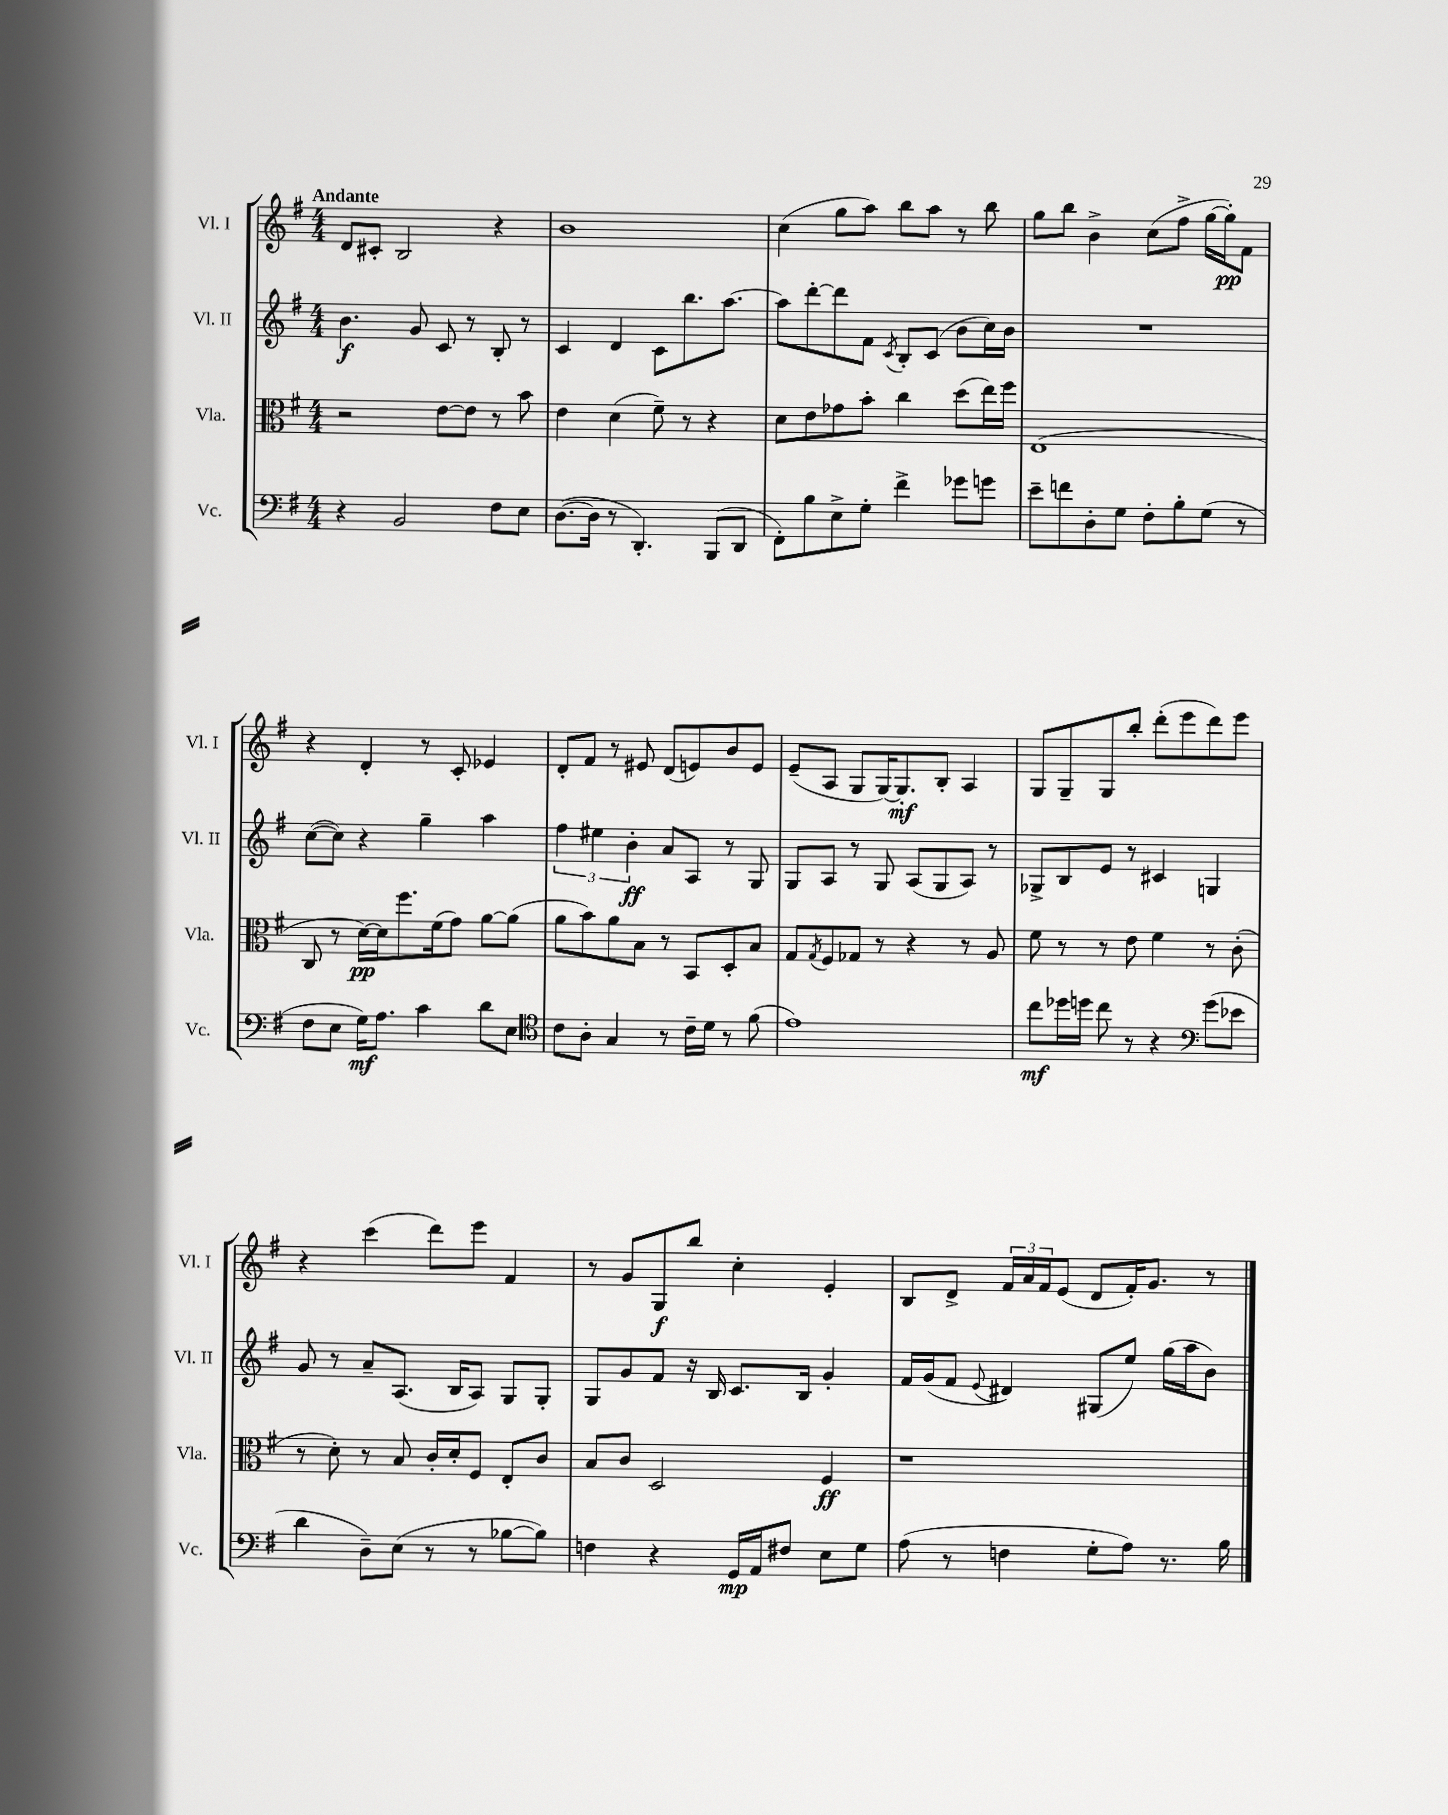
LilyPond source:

<<
\new StaffGroup <<
\new Staff = "s0" \with { instrumentName = "Vl. I" shortInstrumentName = "Vl. I" } {
    \clef treble \key g \major \numericTimeSignature \time 4/4 \tempo "Andante"
    d'8 cis'8-. b2 r4 |
    b'1 |
    c''4( g''8 a''8) b''8 a''8 r8 b''8 |
    g''8 b''8 b'4-> c''8( fis''8-> g''16~ g''16-.\pp) fis'8 |
    r4 d'4-. r8 c'8-. ees'4 |
    d'8-. fis'8 r8 eis'8 d'8( e'8) b'8 e'8 |
    e'8--( a8 g8 g16~) g8.-.\mf b8-. a4 |
    g8 g8-- g8 b''8-. d'''8-.( e'''8 d'''8) e'''8 |
    r4 c'''4( d'''8) e'''8 fis'4 |
    r8 g'8 g8\f b''8 c''4-. e'4-. |
    b8 d'8-> \tuplet 3/2 { fis'16 a'16 fis'16 } e'8( d'8 fis'16-.) g'8. r8 \bar "|." |
}
\new Staff = "s1" \with { instrumentName = "Vl. II" shortInstrumentName = "Vl. II" } {
    \clef treble \key g \major \numericTimeSignature \time 4/4
    b'4.\f g'8 c'8 r8 b8-. r8 |
    c'4 d'4 c'8 b''8. a''8.~ |
    a''8 d'''8~-. d'''8 fis'8 \acciaccatura { c'8 } b8-. c'8( b'8 c''16) b'16 |
    R1 |
    c''8~( c''8) r4 g''4-- a''4 |
    \tuplet 3/2 { fis''4 eis''4 b'4-.\ff } a'8 a8 r8 g8 |
    g8 a8 r8 g8 a8( g8 a8) r8 |
    ges8-> b8 e'8 r8 cis'4 g4 |
    g'8 r8 a'8-- a8.( b16 a8) g8 g8-. |
    g8 g'8 fis'8 r16 b16 c'8. b16 g'4-. |
    fis'16 g'16( fis'8 \appoggiatura { e'8 } dis'4) gis8( e''8) g''16( a''16 b'8) \bar "|." |
}
\new Staff = "s2" \with { instrumentName = "Vla." shortInstrumentName = "Vla." } {
    \clef alto \key g \major \numericTimeSignature \time 4/4
    r2 e'8~ e'8 r8 b'8 |
    e'4 d'4( fis'8--) r8 r4 |
    d'8 e'8 ges'8 b'8-. c''4 d''8( e''16) fis''16 |
    e1( |
    c8 r8 d'16~\pp) d'16 fis''8. fis'16( g'8) a'8~ a'8( |
    a'8 b'8) a'8 b8 r8 b,8 d8-. b8 |
    g8 \acciaccatura { g8 } fis8 ges8 r8 r4 r8 a8 |
    fis'8 r8 r8 e'8 fis'4 r8 c'8-.( |
    r8 d'8-.) r8 b8 c'16-. d'16-. fis8 e8-. c'8 |
    b8 c'8 d2 fis4\ff |
    r1 \bar "|." |
}
\new Staff = "s3" \with { instrumentName = "Vc." shortInstrumentName = "Vc." } {
    \clef bass \key g \major \numericTimeSignature \time 4/4
    r4 b,2 fis8 e8 |
    d8.~( d16 r8 d,4.-.) b,,8( d,8 |
    fis,8-.) b8 e8-> g8-. fis'4-> ges'8 g'8 |
    e'8-- f'8 d8-. g8 fis8-. b8-. g8( r8 |
    fis8 e8 g16\mf) a8. c'4 d'8 e8 |
    \clef tenor c'8 a8-. g4 r8 c'16-- d'16 r8 fis'8( |
    e'1) |
    c''8\mf des''16 d''16 c''8 r8 r4 \clef bass g'8( ees'8 |
    d'4 d8--) e8( r8 r8 bes8~ bes8) |
    f4 r4 g,16\mp a,16 fis8 e8 g8 |
    a8( r8 f4 g8-. a8) r8. b16 \bar "|." |
}
>>
>>
\layout { \context { \Score \remove "Bar_number_engraver" } }
